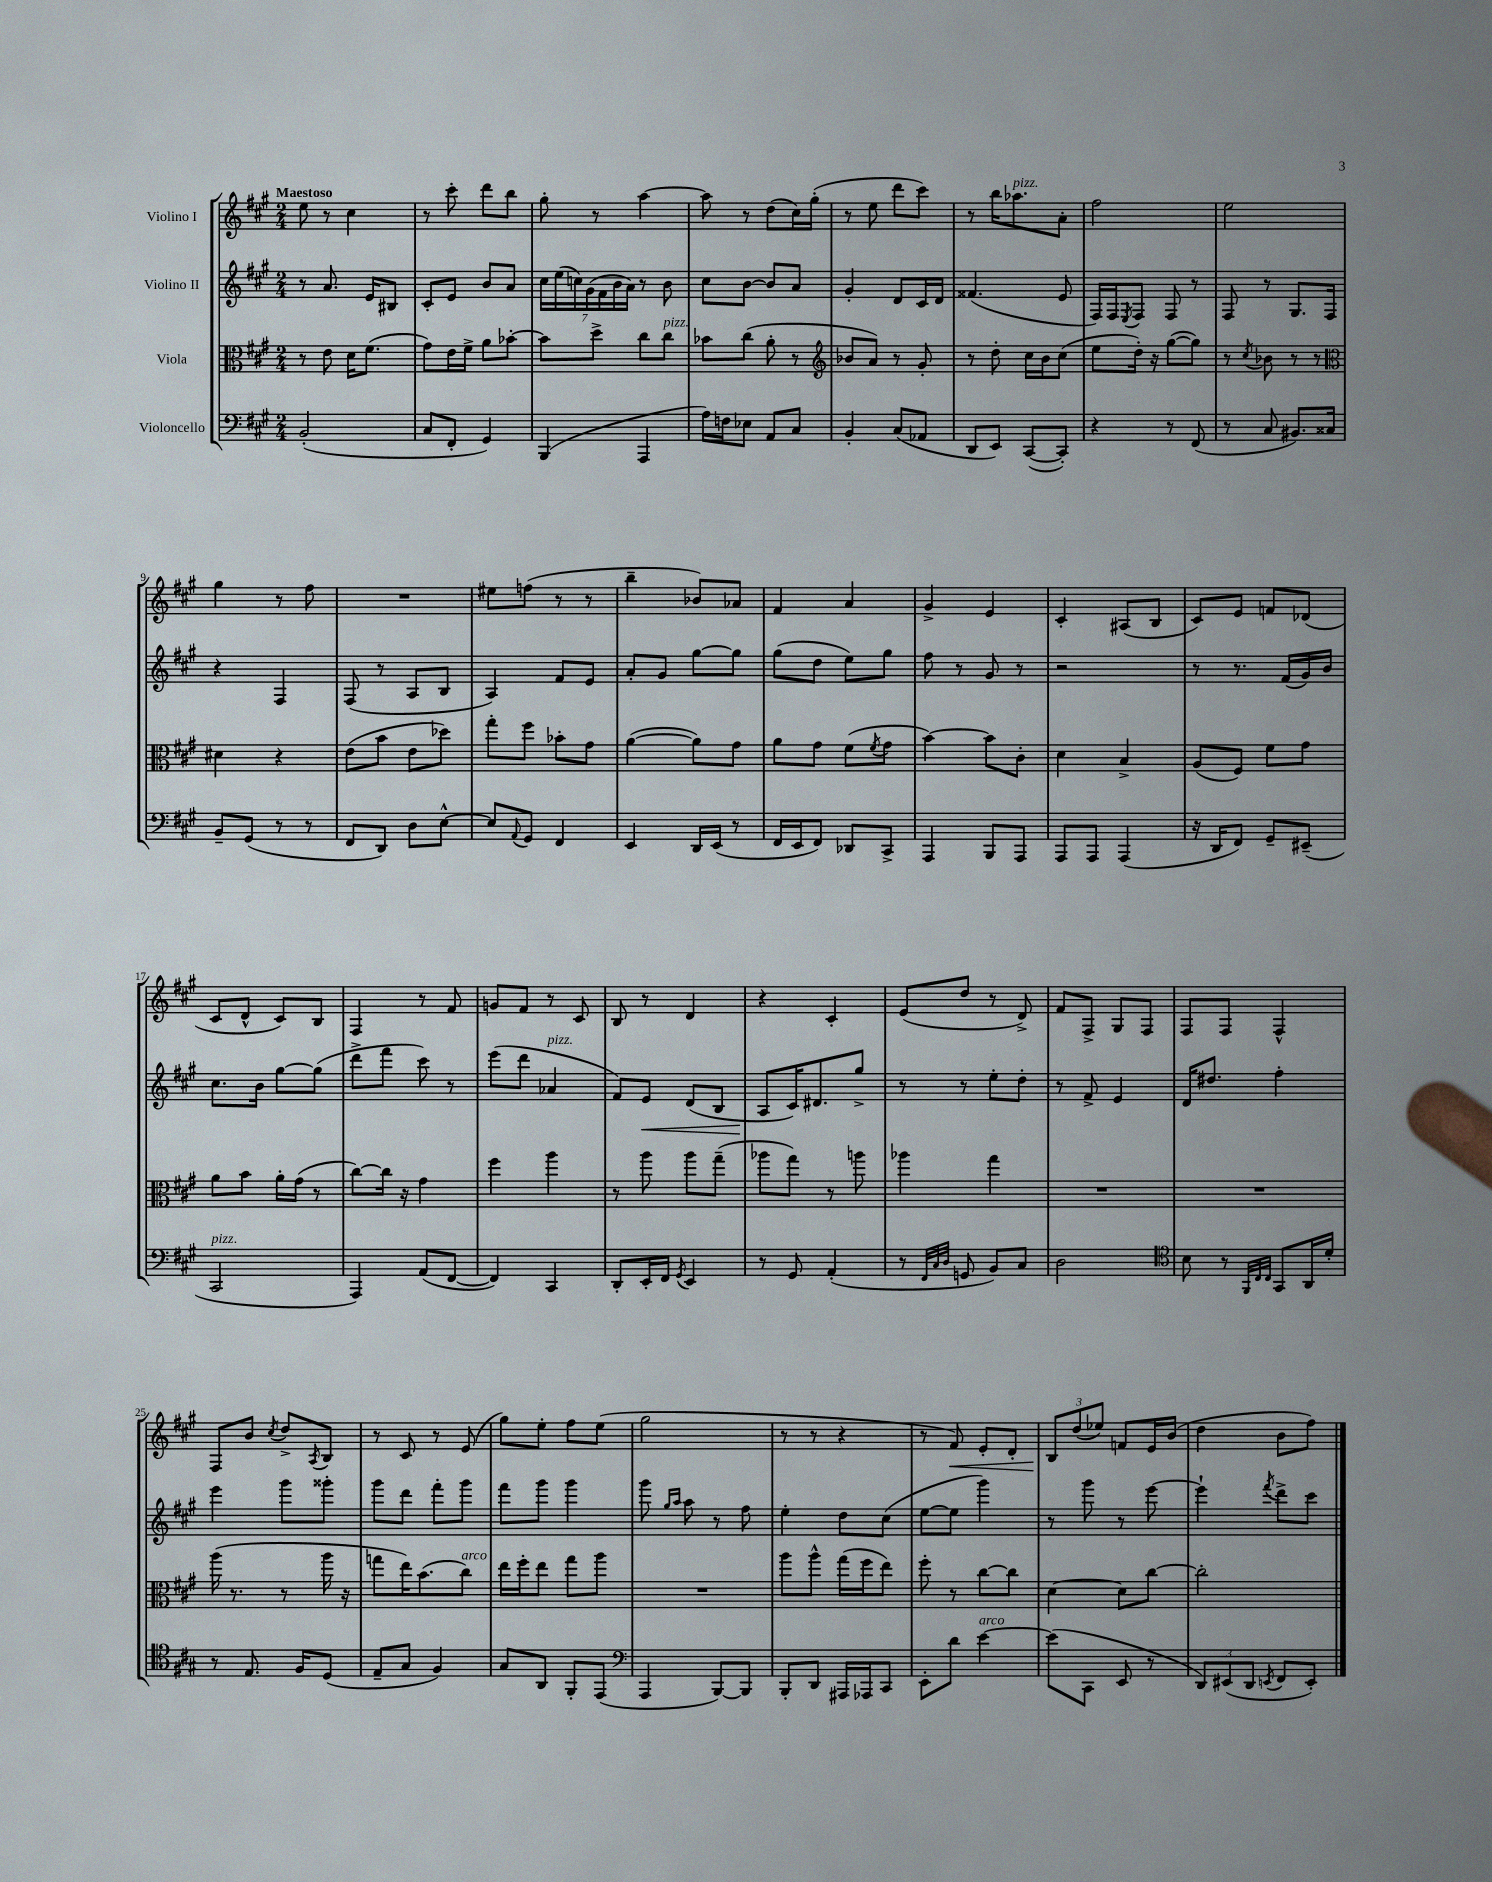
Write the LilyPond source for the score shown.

<<
\new StaffGroup <<
\new Staff = "s0" \with { instrumentName = "Violino I" } {
    \clef treble \key a \major \numericTimeSignature \time 2/4 \tempo "Maestoso"
    e''8 r8 cis''4 |
    r8 cis'''8-. d'''8 b''8 |
    gis''8-. r8 a''4~ |
    a''8 r8 d''8( cis''16) gis''16-.( |
    r8 e''8 d'''8 cis'''8) |
    r8 b''16 aes''8.^\markup { \italic "pizz." } a'8-. |
    fis''2 |
    e''2 |
    gis''4 r8 fis''8 |
    R2 |
    eis''8 f''8( r8 r8 |
    b''4-- bes'8) aes'8 |
    fis'4 a'4 |
    gis'4-> e'4 |
    cis'4-. ais8( b8 |
    cis'8) e'8 f'8 des'8( |
    cis'8 d'8-^ cis'8) b8 |
    fis4 r8 fis'8 |
    g'8 fis'8 r8 cis'8 |
    b8 r8 d'4 |
    r4 cis'4-. |
    e'8( d''8 r8 d'8->) |
    fis'8 fis8-> gis8 fis8 |
    fis8 fis8 fis4-^ |
    fis8 b'8 \acciaccatura { cis''8 } d''8-> \acciaccatura { a8 } b8 |
    r8 cis'8 r8 e'8( |
    gis''8) e''8-. fis''8 e''8( |
    gis''2 |
    r8 r8 r4 |
    r8 fis'8\<) e'8-. d'8-. |
    \tuplet 3/2 { b8\! d''8( ees''8) } f'8 e'16 b'16( |
    d''4 b'8 fis''8) \bar "|." |
}
\new Staff = "s1" \with { instrumentName = "Violino II" } {
    \clef treble \key a \major \numericTimeSignature \time 2/4
    r8 a'8. e'16 bis8 |
    cis'8-. e'8 b'8 a'8 |
    \tuplet 7/4 { cis''16 e''16( c''16) gis'16( fis'16 b'16 a'16) } r8 b'8 |
    cis''8 b'8~ b'8 a'8 |
    gis'4-. d'8 cis'16 d'16 |
    fisis'4.( e'8 |
    fis16) fis16 \acciaccatura { e8 } fis8 fis8 r8 |
    fis8 r8 gis8. fis16 |
    r4 fis4 |
    fis8( r8 a8 b8 |
    a4) fis'8 e'8 |
    a'8-. gis'8 gis''8~ gis''8 |
    gis''8( d''8 e''8) gis''8 |
    fis''8 r8 gis'8 r8 |
    r2 |
    r8 r8. fis'16( gis'16) b'16 |
    cis''8. b'16 gis''8~ gis''8( |
    d'''8-> fis'''8 cis'''8) r8 |
    e'''8( d'''8 aes'4^\markup { \italic "pizz." } |
    fis'8) e'8\< d'8( b8 |
    a8\! cis'16) dis'8. gis''8-> |
    r8 r8 e''8-. d''8-. |
    r8 fis'8-> e'4 |
    d'16 dis''8. fis''4-. |
    e'''4 gis'''8 gisis'''8-. |
    gis'''8 d'''8 fis'''8-. gis'''8 |
    fis'''8 gis'''8 gis'''4 |
    gis'''8 \grace { gis''16 a''16 } a''8 r8 fis''8 |
    e''4-. d''8 cis''8( |
    e''8~ e''8 gis'''4) |
    r8 gis'''8 r8 e'''8~ |
    e'''4-! \acciaccatura { fis'''8 } d'''8-> cis'''8 \bar "|." |
}
\new Staff = "s2" \with { instrumentName = "Viola" } {
    \clef alto \key a \major \numericTimeSignature \time 2/4
    r8 e'8 d'16 fis'8.( |
    gis'8) e'16 fis'16-> a'8 bes'8~-. |
    bes'8 d''8-> cis''8 cis''8^\markup { \italic "pizz." } |
    bes'8 cis''8( a'8-. r8 |
    \clef treble bes'8 a'8) r8 gis'8-. |
    r8 d''8-. cis''16 b'16 cis''8( |
    e''8 d''16-.) r16 gis''8~( gis''8) |
    r8 \acciaccatura { cis''8 } bes'8 r8 r8 |
    \clef alto dis'4 r4 |
    e'8( b'8 e'8 des''8) |
    gis''8-. fis''8 bes'8-. gis'8 |
    a'4~( a'8) gis'8 |
    a'8 gis'8 fis'8( \acciaccatura { fis'8 } gis'8 |
    b'4~) b'8 cis'8-. |
    d'4 b4-> |
    a8( fis8) fis'8 gis'8 |
    a'8 b'8 a'16-. gis'16( r8 |
    cis''8~) cis''16 r16 gis'4 |
    fis''4 a''4 |
    r8 a''8 a''8 gis''8--( |
    aes''8 gis''8) r8 a''8 |
    aes''4 gis''4 |
    R2 |
    R2 |
    a''16( r8. r8 a''16 r16 |
    g''8 e''16) b'8.( cis''8^\markup { \italic "arco" }) |
    e''16 fis''16-. e''8 gis''8 a''8 |
    R2 |
    a''8 a''8-^ gis''16( fis''16 e''8) |
    fis''8-. r8 cis''8~ cis''8 |
    d'4~ d'8 cis''8~ |
    cis''2-. \bar "|." |
}
\new Staff = "s3" \with { instrumentName = "Violoncello" } {
    \clef bass \key a \major \numericTimeSignature \time 2/4
    b,2-.( |
    cis8 fis,8-. gis,4) |
    b,,4( a,,4 |
    a16) f16 ees8 a,8 cis8 |
    b,4-. cis8( aes,8 |
    d,8 e,8) cis,8~( cis,8-.) |
    r4 r8 fis,8( |
    r8 cis8 bis,8.) cisis16 |
    b,8-- gis,8( r8 r8 |
    fis,8 d,8) d8 e8~-^ |
    e8 \appoggiatura { a,8 } gis,8 fis,4 |
    e,4 d,16 e,16( r8 |
    fis,16 e,16 fis,8) des,8 cis,8-> |
    a,,4 b,,8 a,,8 |
    a,,8 a,,8 a,,4( |
    r16 d,16 fis,8) gis,8-- eis,8--( |
    cis,2^\markup { \italic "pizz." } |
    a,,4) a,8( fis,8~ |
    fis,4) cis,4 |
    d,8-. e,16-. fis,16 \acciaccatura { gis,8 } e,4 |
    r8 gis,8 a,4-.( |
    r8 \grace { fis,32 cis32 d32 } g,8 b,8) cis8 |
    d2 |
    \clef tenor b8 r8 \grace { fis,32 cis32 cis32 } gis,8 a,16 d'16-. |
    r8 e8. fis16 d8( |
    e8-- gis8 fis4) |
    gis8 a,8 fis,8-. e,8( |
    \clef bass a,,4 b,,8~) b,,8 |
    b,,8-. d,8 ais,,16 aes,,16 cis,8 |
    e,8-. d'8 e'4~^\markup { \italic "arco" } |
    e'8( cis,8 e,8 r8 |
    \tuplet 3/2 { d,8) eis,8( d,8 } \acciaccatura { e,8 } fis,8 e,8-.) \bar "|." |
}
>>
>>
